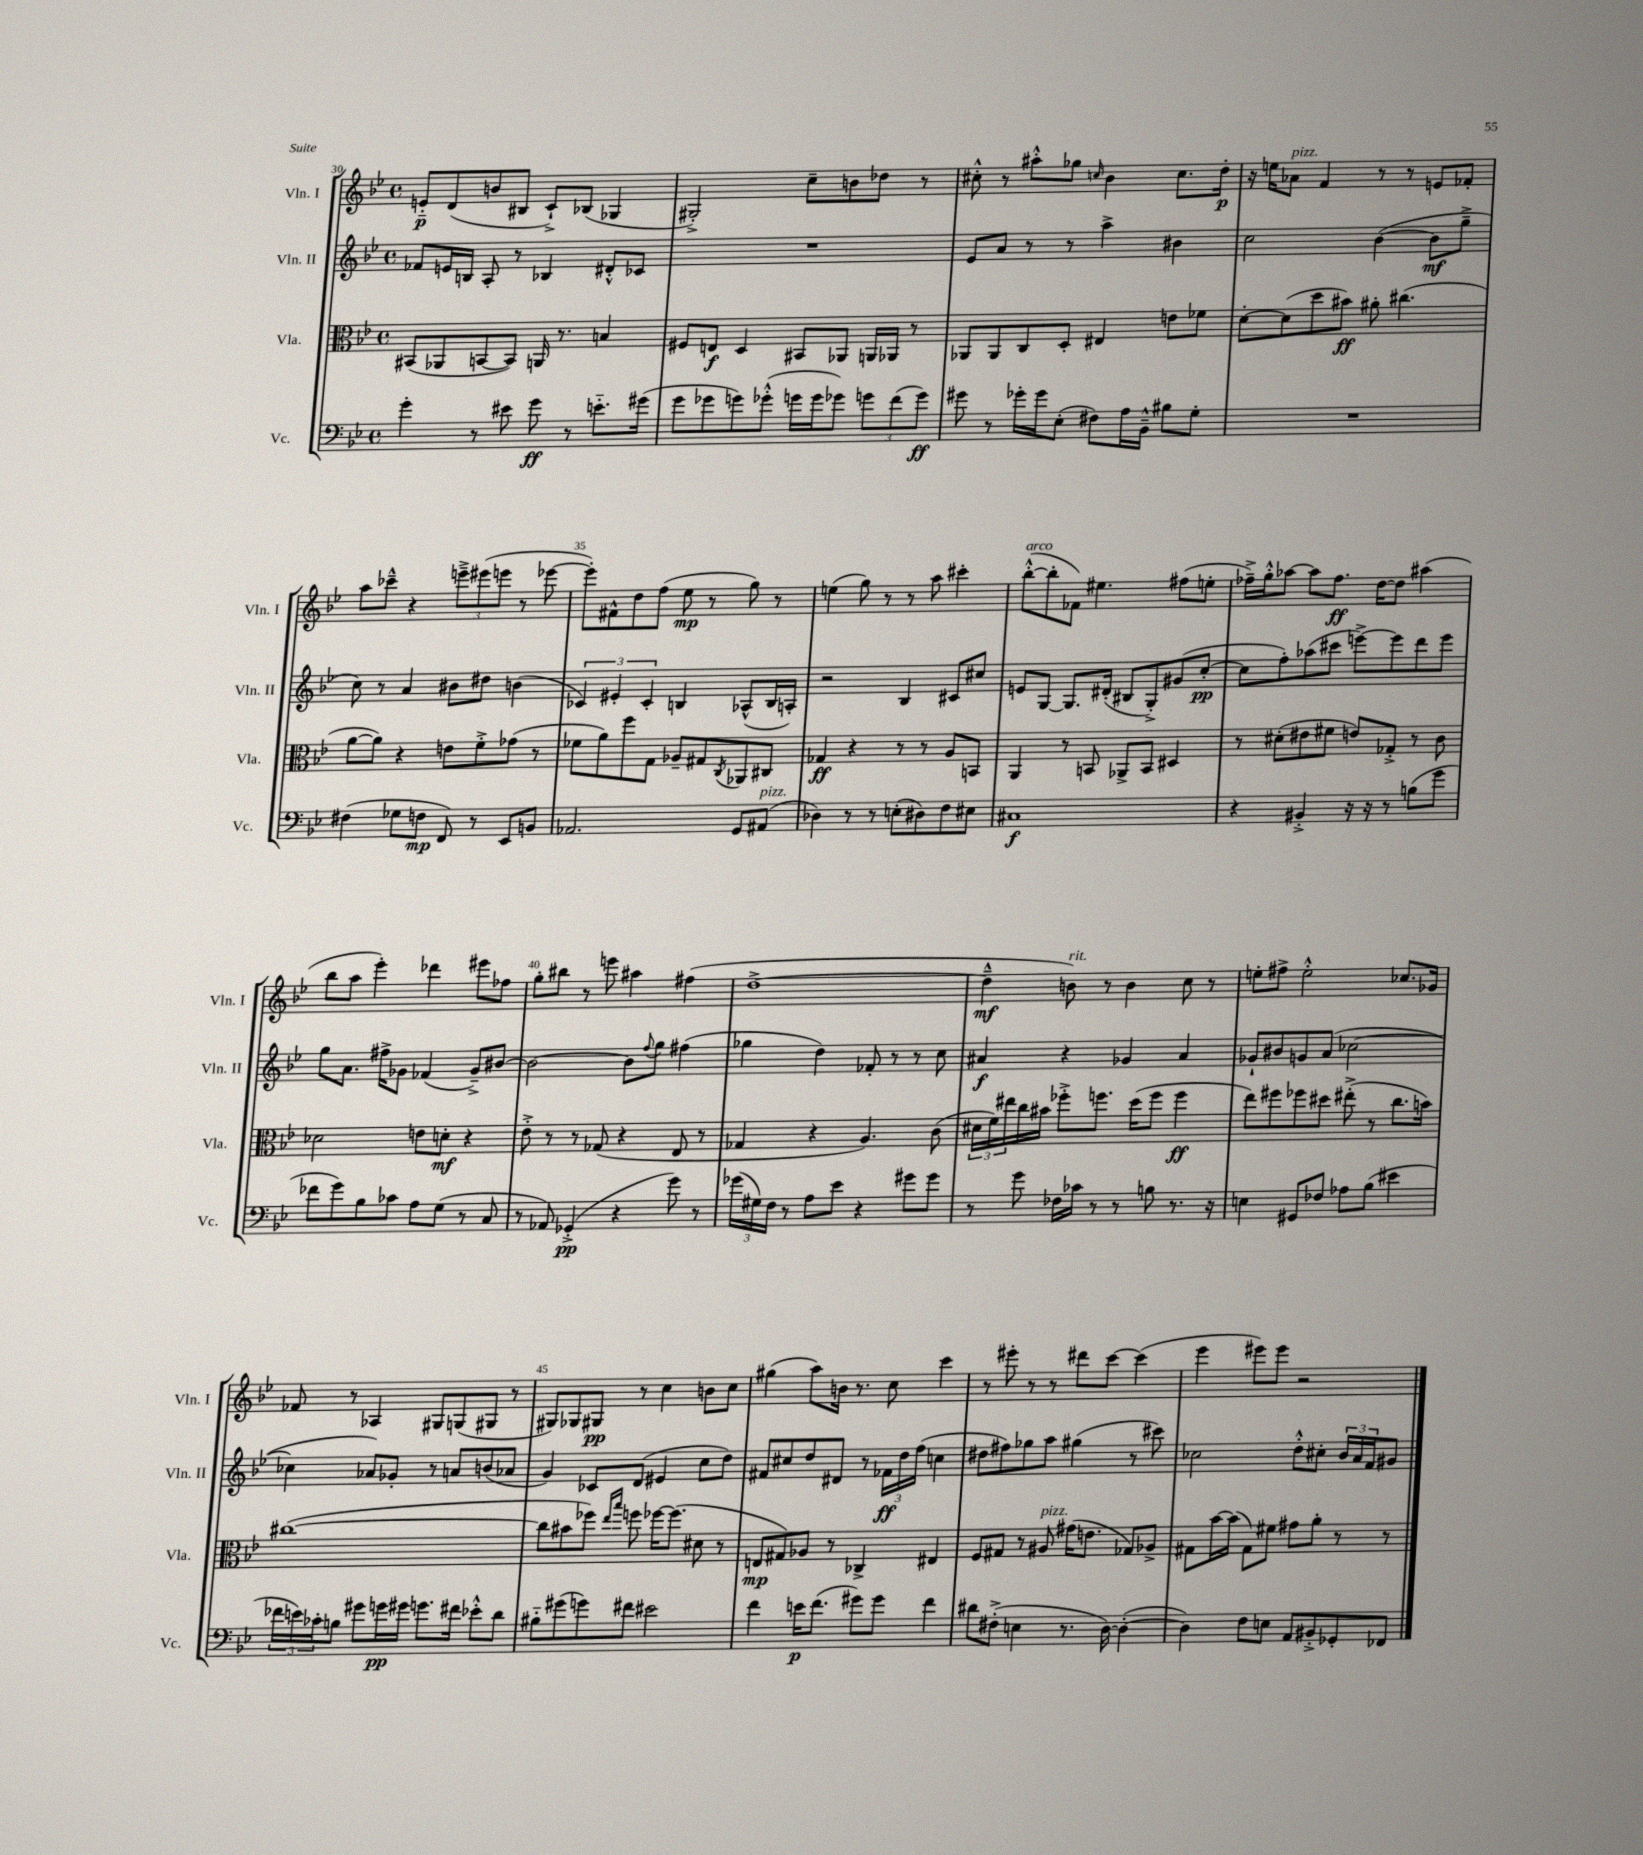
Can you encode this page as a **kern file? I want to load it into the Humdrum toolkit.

**kern	**dynam	**kern	**dynam	**kern	**dynam	**kern	**dynam
*part4	*part4	*part3	*part3	*part2	*part2	*part1	*part1
*staff4	*staff4	*staff3	*staff3	*staff2	*staff2	*staff1	*staff1
*I"Vc.	*	*I"Vla.	*	*I"Vln. II	*	*I"Vln. I	*
*I'Vc.	*	*I'Vla.	*	*I'Vln. II	*	*I'Vln. I	*
*clefF4	*	*clefC3	*	*clefG2	*	*clefG2	*
*k[b-e-]	*	*k[b-e-]	*	*k[b-e-]	*	*k[b-e-]	*
*M4/4	*	*M4/4	*	*M4/4	*	*M4/4	*
*met(c)	*	*met(c)	*	*met(c)	*	*met(c)	*
=30	=30	=30	=30	=30	=30	=30	=30
4g'\	.	(8BB#X/L	.	8f-X/L	.	8en/L	p
.	.	8AA-X/	.	16en/L	.	(8d/	.
.	.	.	.	16Bn/JJ	.	.	.
8r	.	[8BBn/	.	8A'/	.	8bn/	.
8e#X\	.	8BB/J])	.	8r	.	8B#X/J	.
8g\	ff	16AAn/	.	4B-X/	.	8c`^/L)	.
.	.	8.r	.	.	.	.	.
8r	.	.	.	.	.	(8B-X/J	.
8.en\L	.	4Bn/	.	8d#X'^^/L	.	4G-X/	.
.	.	.	.	8c-X/J	.	.	.
(16g#X\Jk	.	.	.	.	.	.	.
=31	=31	=31	=31	=31	=31	=31	=31
8g\L	.	8F#X/L	.	1r	.	2G#X'^/)	.
8g-X\	.	8En/J	f	.	.	.	.
8gn\)	.	4D/	.	.	.	.	.
(8g-X'^^\J	.	.	.	.	.	.	.
16gn\LL	.	8BB#X/L	.	.	.	8cc~\L	.
16g\J	.	.	.	.	.	.	.
8g-X\J)	.	8AA-X/J	.	.	.	8bn\	.
12gn\L	.	16AAn/LL	.	.	.	8dd-X\J	.
.	.	16AA-X/JJ	.	.	.	.	.
(12f\	.	.	.	.	.	.	.
.	.	8r	.	.	.	8r	.
12g\J)	ff	.	.	.	.	.	.
=32	=32	=32	=32	=32	=32	=32	=32
8g#X\	.	8AA-X/L	.	8e-/L	.	8cc#X'^^\	.
8r	.	8AA-/	.	8a/J	.	8r	.
16g-X'\LL	.	8C/	.	8r	.	8aa#X'^^\L	.
16g-\J	.	.	.	.	.	.	.
(8E-'\J	.	8D'/J	.	8r	.	8gg-X\J	.
.	.	.	.	.	.	16qqccn/	.
8F#X\L)	.	4E#X/	.	4aa^\	.	4b-\	.
16A\L	.	.	.	.	.	.	.
16BB-~^^\JJ	.	.	.	.	.	.	.
8B#X\L	.	8en\L	.	4b#X\	.	8.cc\L	.
8G'\J	.	8f-X\J	.	.	.	.	.
.	.	.	.	.	.	16dd'\Jk	p
=33	=33	=33	=33	=33	=33	=33	=33
1r	.	[8d'\L	.	2cc\	.	16r	.
.	.	.	.	.	.	16een\KL	.
!	!	!	!	!	!	!LO:TX:a:i:t=pizz.	!
.	.	(8d\]	.	.	.	8a-X\J	.
.	.	8dd\	.	.	.	4f/	.
.	.	8b#X\J)	ff	.	.	.	.
.	.	8a#X'\	.	([4b-\	.	8r	.
.	.	(4.cc#X\	.	.	.	8r	.
.	.	.	.	8b-\L]	mf	8en/L	.
.	.	.	.	8gg~^\J	.	8f-X'/J	.
!!LO:LB:g=z
=34	=34	=34	=34	=34	=34	=34	=34
(4F#X\	.	[8a\L	.	8cc\)	.	8aa\L	.
.	.	8a\J])	.	8r	.	8ccc-X~^^\J	.
8G-X\L	.	4r	.	4a/	.	4r	.
8Fn\J	mp	.	.	.	.	.	.
8FF/)	.	8en\L	.	8b#X\L	.	12eeen~^\L	.
.	.	.	.	.	.	(12eee#X\	.
8r	.	8f'^\	.	8dd#X\J	.	.	.
.	.	.	.	.	.	12eeen\J	.
8EE-/L	.	(8g-X\J	.	(4bn\	.	8r	.
8BBn/J	.	8r	.	.	.	[8eee-X\	.
=35	=35	=35	=35	=35	=35	=35	=35
2.AA-X/	.	8f-X\L	.	6c-X/)	.	8eee-'\L])	.
.	.	8a\)	.	.	.	8f#X^^\	.
.	.	.	.	6e#X'/	.	.	.
.	.	8ff\	.	.	.	8dd\	.
.	.	.	.	6c-'/	.	.	.
.	.	8G\J	.	.	.	(8ff\J	.
.	.	8A-X~/L	.	4Bn/	.	8ee-\	mp
.	.	8G#X/	.	.	.	8r	.
.	.	8qC/	.	.	.	.	.
8GG/L	.	8AA-X/	.	(8A-X^^/L	.	8gg\)	.
!LO:TX:a:i:t=pizz.	!	!	!	!	!	!	!
(8AA#X/J	.	8C#X/J	.	16B/L	.	8r	.
.	.	.	.	16An'/JJ)	.	.	.
=36	=36	=36	=36	=36	=36	=36	=36
4D-X\)	.	4G-X/	ff	2r	.	(4een\	.
8r	.	4r	.	.	.	8gg\)	.
8r	.	.	.	.	.	8r	.
(8En'\L	.	8r	.	4B-/	.	8r	.
8D#X\)	.	8r	.	.	.	8aa\	.
8F\	.	8A/L	.	8c#X/L	.	4ccc#X'\	.
8E#X\J	.	8BBn/J	.	8cc#X/J	.	.	.
=37	=37	=37	=37	=37	=37	=37	=37
!	!	!	!	!	!	!LO:TX:a:i:t=arco	!
1C#X	f	4AA/	.	8en/L	.	([8bb-'^^\L	.
.	.	.	.	[8G/J	.	8bb-'\]	.
.	.	8r	.	8.G/L]	.	8f-X\J)	.
.	.	8BBn/	.	.	.	4.ee#X\	.
.	.	.	.	(16d#X'/Jk	.	.	.
.	.	8AA-X^/L	.	8B#X/L	.	.	.
.	.	8BB/J	.	8G'^/)	.	.	.
.	.	4D#X/	.	(8g#X/	.	(8ff#X\L	.
.	.	.	.	[8cc'/J	pp	8een'\J	.
=38	=38	=38	=38	=38	=38	=38	=38
4r	.	8r	.	8cc\L]	.	16ff-X~^\LL)	.
.	.	.	.	.	.	16gg'^^\J	.
.	.	(8d#X'\L	.	8ff'\)	.	[8aa-X\J	.
4BB#X'^/	.	8e#X\	.	(8aa-X\	.	8aa-\L]	.
.	.	8f#X\J	.	8ccc#X\J	.	8.ff-\J	ff
16r	.	8en/L)	.	[8eeen^\L)	.	.	.
16r	.	.	.	.	.	[16dd\KL	.
8r	.	8G-X'^/J	.	8eee\]	.	8dd\J]	.
(8Bn\L	.	8r	.	8ddd\	.	(4aa#X\	.
8g\J	.	8c\	.	8eee\J	.	.	.
!!LO:LB:g=z
=39	=39	=39	=39	=39	=39	=39	=39
8f-X\L	.	2d-X\	.	8gg\L	.	8bb-\L	.
8g\)	.	.	.	8.a\J	.	8aa\J	.
8B-\	.	.	.	.	.	4eee-'\)	.
.	.	.	.	16ff#X^\KL	.	.	.
8c-X\J	.	.	.	8g-X\J	.	.	.
8A\L	.	8en\L	.	(4f-X/	.	4ddd-X\	.
(8G\J	.	8dn'\J	mf	.	.	.	.
8r	.	4r	.	8g-~^/L)	.	8eee#X\L	.
8C/	.	.	.	[8b#X/J	.	8ff-X\J	.
=40	=40	=40	=40	=40	=40	=40	=40
8r	.	8e-'^\	.	2b#\_	.	8gg'\L	.
8AA-X/)	.	8r	.	.	.	8bb#X\J	.
(4GG-X'^/	pp	8r	.	.	.	8r	.
.	.	(8G-X/	.	.	.	8eeen\	.
4r	.	4r	.	8b#\L]	.	4aa#X\	.
.	.	.	.	8qqff/	.	.	.
.	.	.	.	8gg\J	.	.	.
8g\)	.	8E-/	.	(4ff#X\	.	(4ff#X\	.
8r	.	8r	.	.	.	.	.
=41	=41	=41	=41	=41	=41	=41	=41
(24g-X\LL	.	4G-X/	.	4gg-X\	.	[1dd^	.
24G#X\)	.	.	.	.	.	.	.
24F\JJ	.	.	.	.	.	.	.
8r	.	.	.	.	.	.	.
8A\L	.	4r	.	4dd\)	.	.	.
8e-\J	.	.	.	.	.	.	.
4r	.	4.A/)	.	8f-X'/	.	.	.
.	.	.	.	8r	.	.	.
8g#X\L	.	.	.	8r	.	.	.
8g#\J	.	(8c\	.	8cc\	.	.	.
=42	=42	=42	=42	=42	=42	=42	=42
8r	.	24d#X\LL	.	4a#X/	f	4dd~^^\]	mf
.	.	24f\)	.	.	.	.	.
.	.	24ee#X\	.	.	.	.	.
8g\	.	16cc\	.	.	.	.	.
.	.	16b#X\JJ	.	.	.	.	.
!	!	!	!	!	!	!LO:TX:a:i:t=rit.	!
16F-X\LL	.	8ff-X'^\L	.	4r	.	8bn\)	.
16c-X\JJ	.	.	.	.	.	.	.
8r	.	8.ffn\J	.	.	.	8r	.
8r	.	.	.	4g-X/	.	4b\	.
.	.	(16dd\KL	.	.	.	.	.
8Bn\	.	8ff\J	.	.	.	.	.
8.r	.	4ff\	ff	4a#/	.	8cc\	.
.	.	.	.	.	.	8r	.
16r	.	.	.	.	.	.	.
=43	=43	=43	=43	=43	=43	=43	=43
4En\	.	8ee-\L)	.	8g-X`/L	.	8een'\L	.
.	.	8ff#X\	.	8b#X/	.	8ff#X^\J	.
8GG#X/L	.	8ff-X\	.	8gn/	.	2ee'^^\	.
8F-X/J	.	8dd#X\J	.	(8a/J	.	.	.
8A-X\L	.	(8ee#X'^\	.	[2cc-X\	.	.	.
(8B-\J	.	8r	.	.	.	.	.
4e#X\	.	8.cc\L	.	.	.	8.cc-X/L	.
.	.	16bn\Jk)	.	.	.	16g-X/Jk	.
!!LO:LB:g=z
=44	=44	=44	=44	=44	=44	=44	=44
24f-X\LL	.	([1cc#X	.	4cc-X\]	.	8f-X/	.
24en\)	.	.	.	.	.	.	.
24c-X'\J	.	.	.	.	.	.	.
8Bn\J	.	.	.	.	.	8r	.
8g#X\L	.	.	.	8a-X/L)	.	4A-X/	.
16gn\L	pp	.	.	8g-X'/J	.	.	.
16g#X\JJ	.	.	.	.	.	.	.
8.gn\L	.	.	.	8r	.	8G#X/L	.
.	.	.	.	8an/L	.	(8Gn/	.
16f#X\Jk	.	.	.	.	.	.	.
8e-X'^^\L	.	.	.	(8bn/	.	8G#X/J	.
8d\J	.	.	.	8a-X/J	.	8r	.
=45	=45	=45	=45	=45	=45	=45	=45
8B#X\L	.	8cc#\L]	.	4g/)	.	8G#X/L)	.
(8g#X\	.	8b#X\	.	.	.	8G-X/	.
8gn\)	.	8ff-X\J)	.	8c-X/L	.	8G#X/J	pp
.	.	16qqee-/LL	.	.	.	.	.
.	.	16qqbb-/JJ	.	.	.	.	.
8f#X\J	.	8ffn\	.	(8d/J	.	8r	.
2e#X\	.	[16ff-X\KL	.	4e#X/	.	4cc\	.
.	.	(8.ff-\J]	.	.	.	.	.
.	.	8d#X\	.	8cc\L	.	8bn\L	.
.	.	8r	.	8dd\J)	.	8cc\J	.
=46	=46	=46	=46	=46	=46	=46	=46
4f\	.	8En/L	mp	8f#X/L	.	(4gg#X\	.
.	.	8G#X/)	.	8cc#X/	.	.	.
16en\KL	p	8A-X/J	.	8dd/	.	8aa\L)	.
(8.f\J	.	.	.	.	.	.	.
.	.	8r	.	8d#X/J	.	16bn\Jk	.
.	.	.	.	.	.	8.r	.
8g#X\L)	.	4C-X^/	.	8r	.	.	.
8g#\J	.	.	.	24f-X\LL	ff	8cc\	.
.	.	.	.	24dd\	.	.	.
.	.	.	.	(24ff\JJ	.	.	.
4f\	.	4E#X/	.	4ccn\	.	4ccc\	.
=47	=47	=47	=47	=47	=47	=47	=47
8d#X\L	.	8F/L	.	8dd#X\L	.	8r	.
(8F#X'^\J	.	8G#X/J	.	8ff#X\)	.	8eee#X'\	.
4En\	.	8r	.	8gg-X\	.	8r	.
!	!	!LO:TX:a:i:t=pizz.	!	!	!	!	!
.	.	8A#X/	.	8aa\J	.	8r	.
8.r	.	(16g#X\KL	.	(4gg#X\	.	8ddd#X\L	.
.	.	8.en\J	.	.	.	.	.
.	.	.	.	.	.	[8ccc\J	.
[16D\)	.	.	.	.	.	.	.
(4D'\_	.	8G-X/L)	.	8r	.	(4ccc\]	.
.	.	8A-X^/J	.	8ccc#X\)	.	.	.
=48	=48	=48	=48	=48	=48	=48	=48
4D\])	.	8G#X\L	.	2cc-X\	.	4eee-\	.
.	.	[16b-\L	.	.	.	.	.
.	.	(16b-\JJ]	.	.	.	.	.
8F\L	.	8G#\L)	.	.	.	8eee#X\L)	.
8En\J	.	8f#X\J	.	.	.	8eee#\J	.
8AA/L	.	8g#X\L	.	8dd'^^\L	.	2r	.
8BB#X'^/	.	8a'\J	.	8cc#X'\J	.	.	.
8GG-X'/	.	8r	.	24b-/LL	.	.	.
.	.	.	.	24a/	.	.	.
.	.	.	.	24f/J	.	.	.
8FF-X/J	.	8r	.	8g#X/J	.	.	.
==	==	==	==	==	==	==	==
*-	*-	*-	*-	*-	*-	*-	*-
